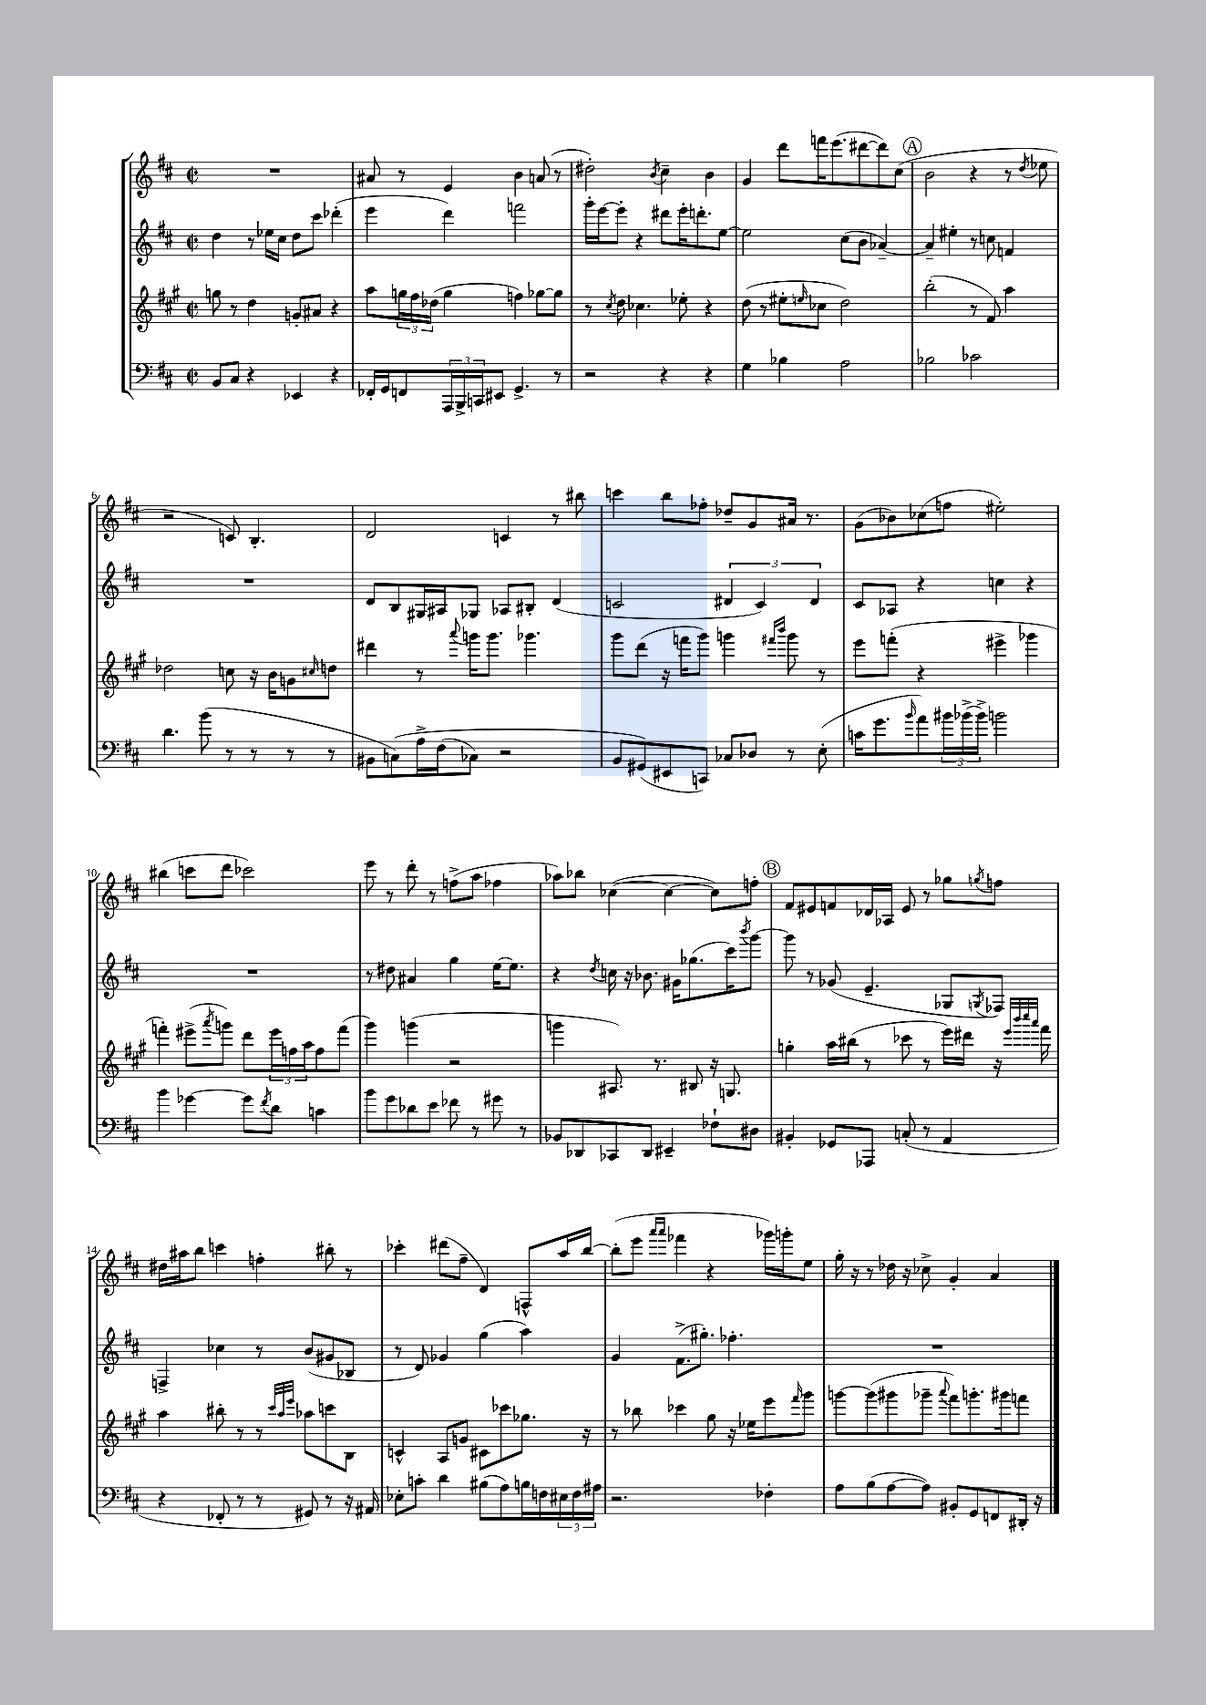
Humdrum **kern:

**kern	**kern	**kern	**kern
*staff4	*staff3	*staff2	*staff1
*clefF4	*clefG2	*clefG2	*clefG2
*k[f#c#]	*k[f#c#g#]	*k[f#c#]	*k[f#c#]
*M2/2	*M2/2	*M2/2	*M2/2
*met(c|)	*met(c|)	*met(c|)	*met(c|)
8BB/L	8gg\	4dd\	1r
8C#/J	8r	.	.
4r	4dd\	8r	.
.	.	16ee-\LL	.
.	.	16cc#\JJ	.
4EE-/	8g'/L	8dd\L	.
.	8a#/J	8ccc#\J	.
4r	4r	(4ddd-'\	.
=	=	=	=
16FF-'/LL	8aa\L	4eee\	8a#/
16GG/J	.	.	.
8FF/	24gg\L	.	8r
.	24ff#\	.	.
.	(24dd-\JJ	.	.
24AAA/L	4gg\	4ddd\)	4e/
24BBB^/	.	.	.
24CC/J	.	.	.
8EE#/J	.	.	.
4.GG^/	4ff\)	2fff\	4b\
.	[8gg-\L	.	(8a/
8r	8gg-\]J	.	8r
=	=	=	=
2r	8r	16ggg'\LL	2dd#'\)
.	.	[16eee\J	.
.	8qcc#/	.	.
.	8dd\	8eee'\]J	.
.	4.cc-\	4r	.
.	.	.	8qb/
4r	.	8ddd#\L	4cc#~\
.	8ee-'\	16eee'\K	.
.	.	8.ddd'\	.
4r	4r	.	4b\
.	.	[8ee\J	.
=	=	=	=
4G\	(8dd\	2ee\]	4g/
.	8r	.	.
4B-\	8ee#'\L	.	8ddd\L
.	16qqee/	.	.
.	8cc-\J	.	16fff\K
.	.	.	(8.eee\
2A\	2dd\)	(8cc#\L	.
.	.	8b\J	[8ddd#\
.	.	[4a-~/)	8ddd#\])
.	.	.	(8cc#\J
=	=	=	=
2B-\	(2bb'\	4a-~/]	2b\
.	.	4ee#'\	.
2c-\	8r	8r	4r
.	8f#/)	8cc\	.
.	4aa\	4f/	8r
.	.	.	8qdd/
.	.	.	8ee-\
=	=	=	=
4.d\	2dd-\	1r	2r
(8b\	.	.	.
8r	8cc\	.	8c/)
8r	16r	.	4.B'/
.	16b\LK	.	.
8r	8g\	.	.
.	16qqcc#/	.	.
8r	8dd\J	.	.
=	=	=	=
8BB#\L	4ddd#\	8d/L	2d/
&(8C\)	.	8B/	.
16A^\L	8r	16G#/L	.
(16F#\J	.	16A#/J	.
.	8qqaaa/	.	.
8C-\J)	16ggg\LK	8G-/J	.
.	8.ggg\J	.	.
2r	.	8A-/L	4c/
.	4.ggg-\	8B#'/J	.
.	.	(4d/	8r
.	.	.	8bb#\
=	=	=	=
8BB/L	8ggg#\L	2c/	4ccc\
(8GG#/&)	(8ddd\J	.	.
8EE#/	16r	.	8bb\L
.	16fff\LK	.	.
8CC/J)	8ggg#\J)	.	8ff-'\J
8C-/L	4ggg\	6d#/	8dd-~/L
8D-/J	.	.	8g/
.	.	6c/)	.
.	16qqfff#/LL	.	.
.	16qqbbb/JJ	.	.
8r	8ggg\	.	16a#/Jk
.	.	.	8.r
.	.	6d#/	.
(8E'\	8r	.	.
=	=	=	=
16c\LK	8eee\L	8c#/L	(8g\L
8.g\	.	.	.
.	(8fff'\J	8A-/J	8b-\)
16qqb/	.	.	.
8a\)	4r	4r	(8cc-\
24b#\L	.	.	8ff\J
(24b-^\	.	.	.
24b-^\JJ)	.	.	.
2b\	4eee#^\	4cc\	2ee#'\)
.	4ggg-\	4r	.
=	=	=	=
4b\	4fff'\)	1r	(4bb#\
[4g-\	(8eee#^\L	.	8ccc\L
.	8qaaa/	.	.
.	8ggg\J)	.	8ddd\J
8g-\]L	8ddd\L	.	2ccc-\)
8qf#/	.	.	.
8d\J	24eee#\L	.	.
.	24ff\	.	.
.	24aa\J	.	.
4c\	8ff\	.	.
.	(8fff\J	.	.
=	=	=	=
8b\L	4ggg#\)	8r	8eee\
8g\	.	8dd#\	8r
8d-\	(4ggg\	4a#/	8ddd'\
8e\J	.	.	8r
8f-\	2r	4gg\	(8ff^\L
8r	.	.	8aa\J
8g#\	.	[16ee\LK	4ff-\
.	.	8.ee\]J	.
8r	.	.	.
=	=	=	=
8BB-/L	4ggg\	4r	8aa-\L)
8DD-/	.	.	8bb-\J
.	.	8qdd/	.
8CC-/	8.A#/)	16cc\	([4cc-\
.	.	16r	.
8DD-/J	.	8.b-\	.
.	8.r	.	.
4EE#~/	.	.	4cc-\_
.	.	16g#\LK	.
.	8B#/	(8.gg-\	.
8F-`\L	16r	.	8cc-\]L)
.	8.G/	16ccc#\K)	.
.	.	8qbbb/	.
8D#\J	.	[8ggg\J	8ff'\J
=	=	=	=
4BB#'/	4gg'\	8ggg\]	8f#/L
.	.	8r	8e#/
8GG-/L	16aa\LL	(8g-/	8f/
.	(16bb#\JJ	.	.
8AAA-/J	8r	4.e~/	16d-/L
.	.	.	16A-/JJ
(8C'/	8ccc-\	.	8e#/
8r	8r	.	8r
4AA/	16eee\LL)	8G-/L	8gg-\L
.	16ddd#\JJ	.	.
.	.	8qG/	8qgg/
.	16r	8F-/J)	8ff\J
.	32qqeee/LLL	.	.
.	32qqbbb/	.	.
.	32qqcccc#/	.	.
.	32qqaaa/JJJ	.	.
.	16fff#\	.	.
=	=	=	=
4r	4aa\	4F^/	16dd#\LL
.	.	.	16aa#\J
.	.	.	8bb\J
8FF-'/	8bb#'\	4cc-\	4ccc\
8r	8r	.	.
8r	8r	8r	4ff'\
.	32qqccc#/LLL	.	.
.	32qqaa/	.	.
.	32qqeee/JJJ	.	.
8GG#/)	8aa-\L	(8b/L	.
8r	8ccc\	8g#/	8bb#'\
16r	8B\J	8B-/J	8r
16AA#/	.	.	.
=	=	=	=
8E-'\L	4c^^/	8r	4ccc-'\
8c'\J	.	8d/)	.
4d\	8A/L	4g-/	(8ddd#\L
.	8g/J	.	8ff#~\J
(8B#\L	8c#\L	(4gg\	4d/)
8A\)	8ccc-\	.	.
16B\L	8.gg-\J	4aa\)	8F^^/L
16F\	.	.	.
24E#\	.	.	16aa/L
24F\	.	.	.
.	16r	.	[16bb/JJ
24A#\JJ	.	.	.
=	=	=	=
2.r	8r	4g/	(8bb'\]L
.	8bb-\	.	8eee\J
.	.	.	16qqaaa/LL
.	.	.	16qqaaa/JJ
.	4ccc-\	(8.f#^\L	4fff-\
.	.	8.gg#'\J)	.
.	8gg#\	.	4r
.	16r	4.ff-'\	.
.	16ee-\LK	.	.
4F-'\	8eee\	.	16ggg-\LL)
.	.	.	16ggg'\J
.	16qqfff#/	.	.
.	8ggg#\J	.	8ee\J
=	=	=	=
8A\L	[8ggg\L	1r	16gg'\
.	.	.	16r
(8B\	(8ggg\]	.	8r
[8A\	8ggg#\	.	16dd-\
.	.	.	16r
8A\]J)	8ggg-~\J	.	8cc-^\
.	8qqaaa/	.	.
8BB#'/L	8fff#\L)	.	4g'/
8GG/	8.ggg'\	.	.
8FF/	.	.	4a/
.	16ggg#\k	.	.
16DD#'/Jk	8fff\J	.	.
16r	.	.	.
==	==	==	==
*-	*-	*-	*-
